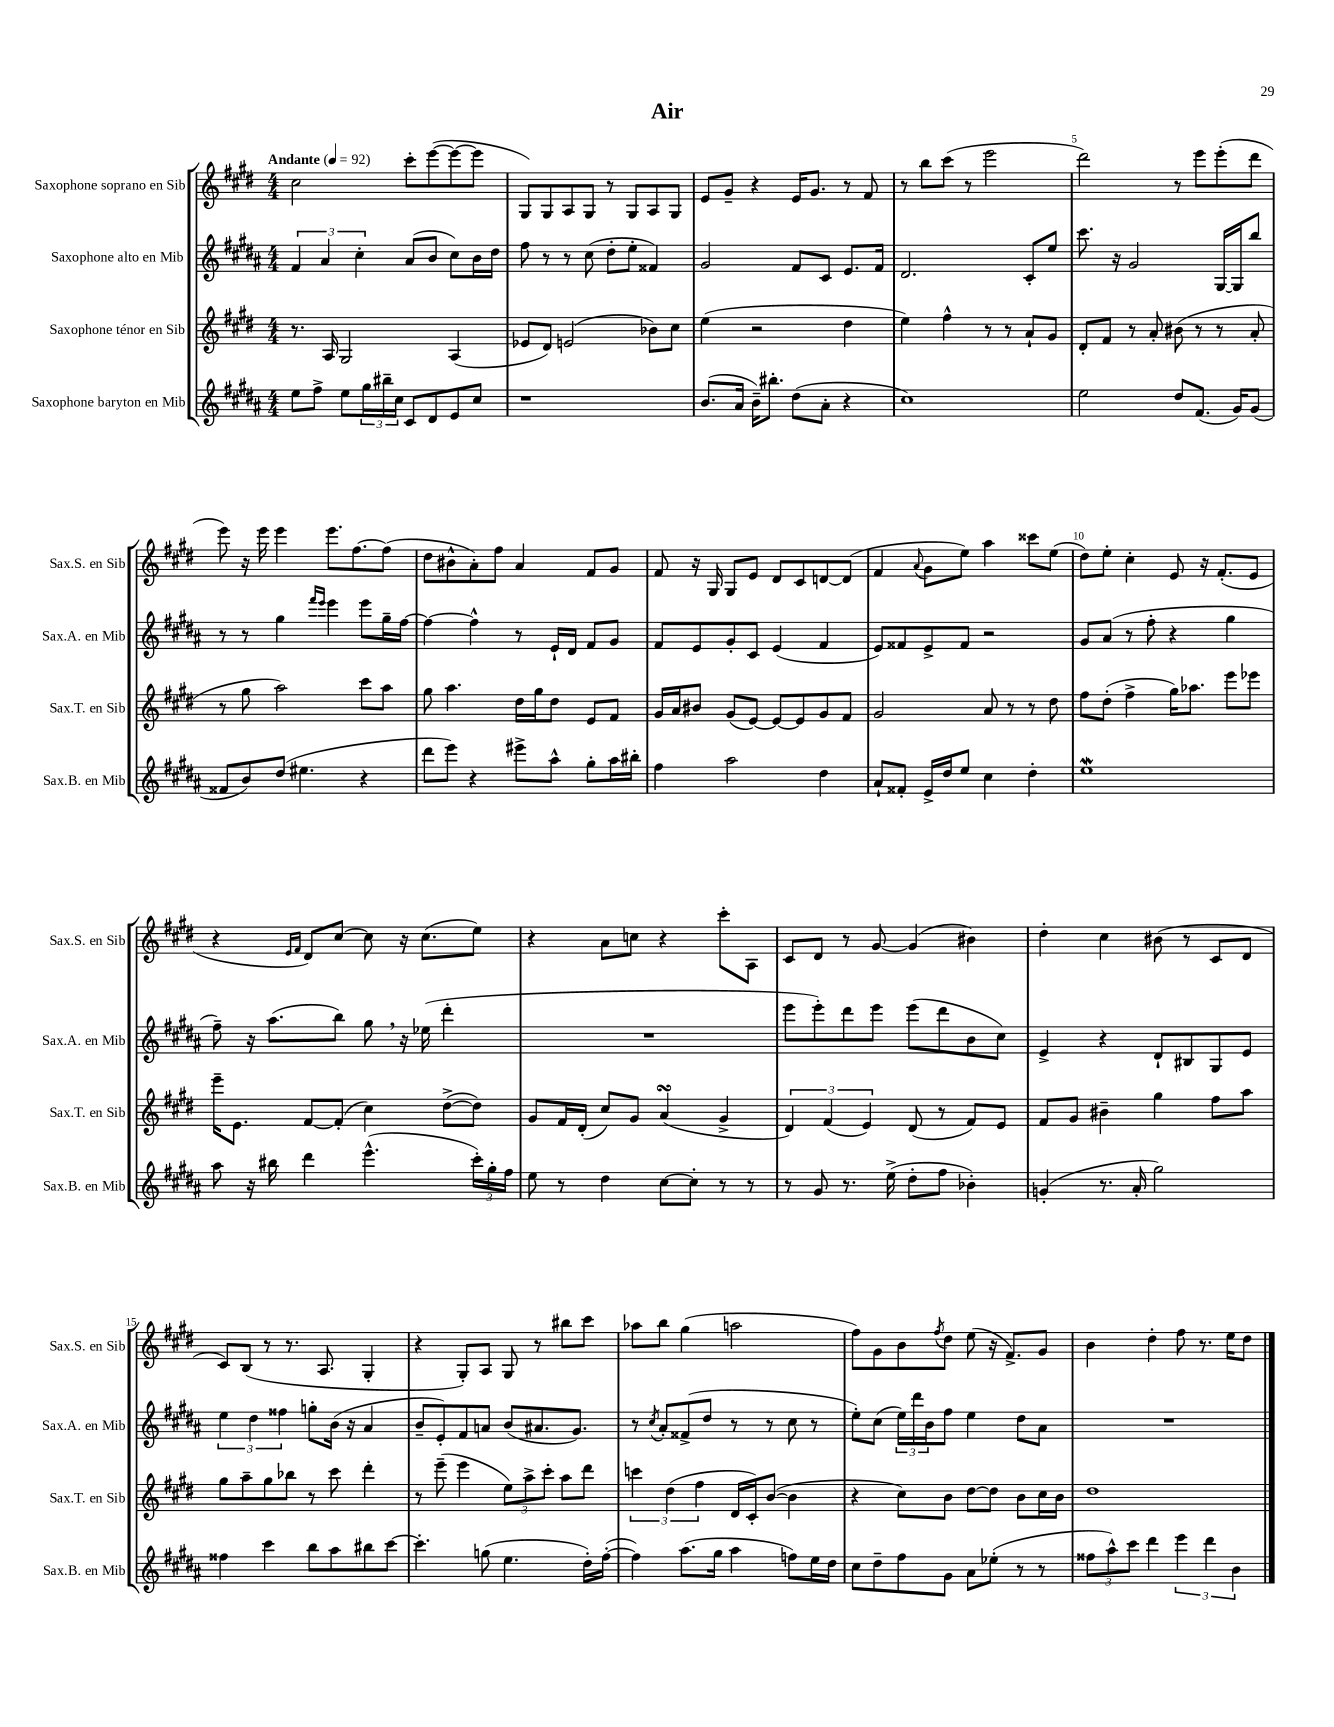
\header { title = "Air" }
<<
\new StaffGroup <<
\new Staff = "s0" \with { instrumentName = "Saxophone soprano en Sib" shortInstrumentName = "Sax.S. en Sib" } {
    \clef treble \key e \major \numericTimeSignature \time 4/4 \tempo "Andante" 4 = 92
    cis''2 cis'''8-. e'''8~( e'''8~ e'''8 |
    gis8) gis8 a8 gis8 r8 gis8 a8 gis8 |
    e'8 gis'8-- r4 e'16 gis'8. r8 fis'8 |
    r8 b''8 cis'''8( r8 e'''2 |
    dis'''2) r8 e'''8 e'''8-.( dis'''8 |
    e'''8) r16 e'''16 e'''4 e'''8. fis''8.~ fis''8( |
    dis''8 bis'8-^ a'8-.) fis''8 a'4 fis'8 gis'8 |
    fis'8 r16 gis16 gis8 e'8 dis'8 cis'8 d'8~ d'8( |
    fis'4 \appoggiatura { a'8 } gis'8 e''8) a''4 cisis'''8 e''8( |
    dis''8) e''8-. cis''4-. e'8 r16 fis'8.-.( e'8 |
    r4 \grace { e'16 fis'16 } dis'8) cis''8~ cis''8 r16 cis''8.( e''8) |
    r4 a'8 c''8 r4 cis'''8-. a8 |
    cis'8 dis'8 r8 gis'8~ gis'4( bis'4) |
    dis''4-. cis''4 bis'8( r8 cis'8 dis'8 |
    cis'8) b8( r8 r8. a8. gis4-. |
    r4 gis8-.) a8 gis8 r8 bis''8 cis'''8 |
    aes''8 b''8 gis''4( a''2 |
    fis''8) gis'8 b'8 \acciaccatura { fis''8 } dis''8 e''8( r16 fis'8.->) gis'8 |
    b'4 dis''4-. fis''8 r8. e''16 dis''8 \bar "|." |
}
\new Staff = "s1" \with { instrumentName = "Saxophone alto en Mib" shortInstrumentName = "Sax.A. en Mib" } {
    \clef treble \key b \major \numericTimeSignature \time 4/4
    \tuplet 3/2 { fis'4 ais'4 cis''4-. } ais'8( b'8 cis''8) b'16 dis''16 |
    fis''8 r8 r8 cis''8( dis''8-. e''8-. fisis'4) |
    gis'2 fis'8 cis'8 e'8. fis'16 |
    dis'2. cis'8-. e''8 |
    cis'''8. r16 gis'2 gis16~ gis16 b''8 |
    r8 r8 gis''4 \grace { fis'''16 e'''16 } e'''4 e'''8 gis''16-- fis''16~ |
    fis''4~ fis''4-^ r8 e'16-! dis'16 fis'8 gis'8 |
    fis'8 e'8 gis'8-. cis'8 e'4( fis'4 |
    e'8) fisis'8 e'8-> fisis'8 r2 |
    gis'8 ais'8( r8 fis''8-. r4 gis''4 |
    fis''8--) r16 ais''8.( b''8) gis''8 \breathe r16 ees''16( dis'''4-. |
    R1 |
    e'''8 e'''8-.) dis'''8 e'''8 e'''8( dis'''8 b'8 cis''8) |
    e'4-> r4 dis'8-! bis8 gis8 e'8 |
    \tuplet 3/2 { e''4 dis''4 fisis''4 } g''8-. b'16( r16 ais'4 |
    b'8-- e'8-.) fis'8 a'8 b'8( ais'8. gis'8.) |
    r8 \acciaccatura { cis''8 } ais'8-. fisis'8->( dis''8 r8 r8 cis''8 r8 |
    e''8-.) cis''8( \tuplet 3/2 { e''16) dis'''16 b'16 } fis''8 e''4 dis''8 ais'8 |
    R1 \bar "|." |
}
\new Staff = "s2" \with { instrumentName = "Saxophone ténor en Sib" shortInstrumentName = "Sax.T. en Sib" } {
    \clef treble \key e \major \numericTimeSignature \time 4/4
    r8. a16 gis2 a4( |
    ees'8 dis'8) e'2( bes'8) cis''8 |
    e''4( r2 dis''4 |
    e''4) fis''4-^ r8 r8 a'8-! gis'8 |
    dis'8-. fis'8 r8 a'8-. bis'8( r8 r8 a'8-. |
    r8 gis''8 a''2) cis'''8 a''8 |
    gis''8 a''4. dis''16 gis''16 dis''8 e'8 fis'8 |
    gis'16 a'16 bis'8 gis'8( e'8~) e'8~ e'8 gis'8 fis'8 |
    gis'2 a'8 r8 r8 dis''8 |
    fis''8 dis''8-.( fis''4-> gis''16) aes''8. e'''8 ees'''8 |
    e'''16-- e'8. fis'8~ fis'8-.( cis''4) dis''8~->( dis''8) |
    gis'8 fis'16 dis'16-.( cis''8) gis'8 a'4\turn( gis'4-> |
    \tuplet 3/2 { dis'4) fis'4( e'4) } dis'8( r8 fis'8) e'8 |
    fis'8 gis'8 bis'4-- gis''4 fis''8 a''8 |
    gis''8 a''8-- gis''8 bes''8 r8 cis'''8 dis'''4-. |
    r8 e'''8--( e'''4 \tuplet 3/2 { e''8) a''8-> cis'''8-. } a''8 dis'''8 |
    \tuplet 3/2 { c'''4 dis''4( fis''4 } dis'16 cis'16-.) b'8~( b'4 |
    r4 cis''8) b'8 dis''8~ dis''8 b'8 cis''16 b'16 |
    dis''1 \bar "|." |
}
\new Staff = "s3" \with { instrumentName = "Saxophone baryton en Mib" shortInstrumentName = "Sax.B. en Mib" } {
    \clef treble \key b \major \numericTimeSignature \time 4/4
    e''8 fis''8-> e''8 \tuplet 3/2 { gis''16 bis''16-- cis''16 } cis'8 dis'8 e'8 cis''8 |
    r1 |
    b'8.( ais'16 b'16--) bis''8.-. dis''8( ais'8-. r4 |
    cis''1) |
    e''2 dis''8 fis'8.( gis'16) gis'8( |
    fisis'8 b'8) dis''8( eis''4. r4 |
    dis'''8 e'''8) r4 eis'''8-> ais''8-^ gis''8-. ais''16 bis''16-. |
    fis''4 ais''2 dis''4 |
    ais'8-! fisis'8-. e'16-> dis''16 e''8 cis''4 dis''4-. |
    e''1\mordent |
    ais''8 r16 bis''16 dis'''4 e'''4.-^( \tuplet 3/2 { cis'''16-.) gis''16-. fis''16 } |
    e''8 r8 dis''4 cis''8~ cis''8-. r8 r8 |
    r8 gis'8 r8. e''16->( dis''8-. fis''8 bes'4-.) |
    g'4-.( r8. ais'16-. gis''2) |
    fisis''4 cis'''4 b''8 ais''8 bis''8 cis'''8~ |
    cis'''4.-. g''8( e''4. dis''16-.) fis''16~-.( |
    fis''4) ais''8.( gis''16 ais''4 f''8) e''16 dis''16 |
    cis''8 dis''8-- fis''8 gis'8 ais'8 ees''8-.( r8 r8 |
    \tuplet 3/2 { fisis''8 ais''8-^) cis'''8 } dis'''4 \tuplet 3/2 { e'''4 dis'''4 b'4 } \bar "|." |
}
>>
>>
\layout { \context { \Score \override BarNumber.break-visibility = ##(#f #t #t) barNumberVisibility = #(every-nth-bar-number-visible 5) } }
